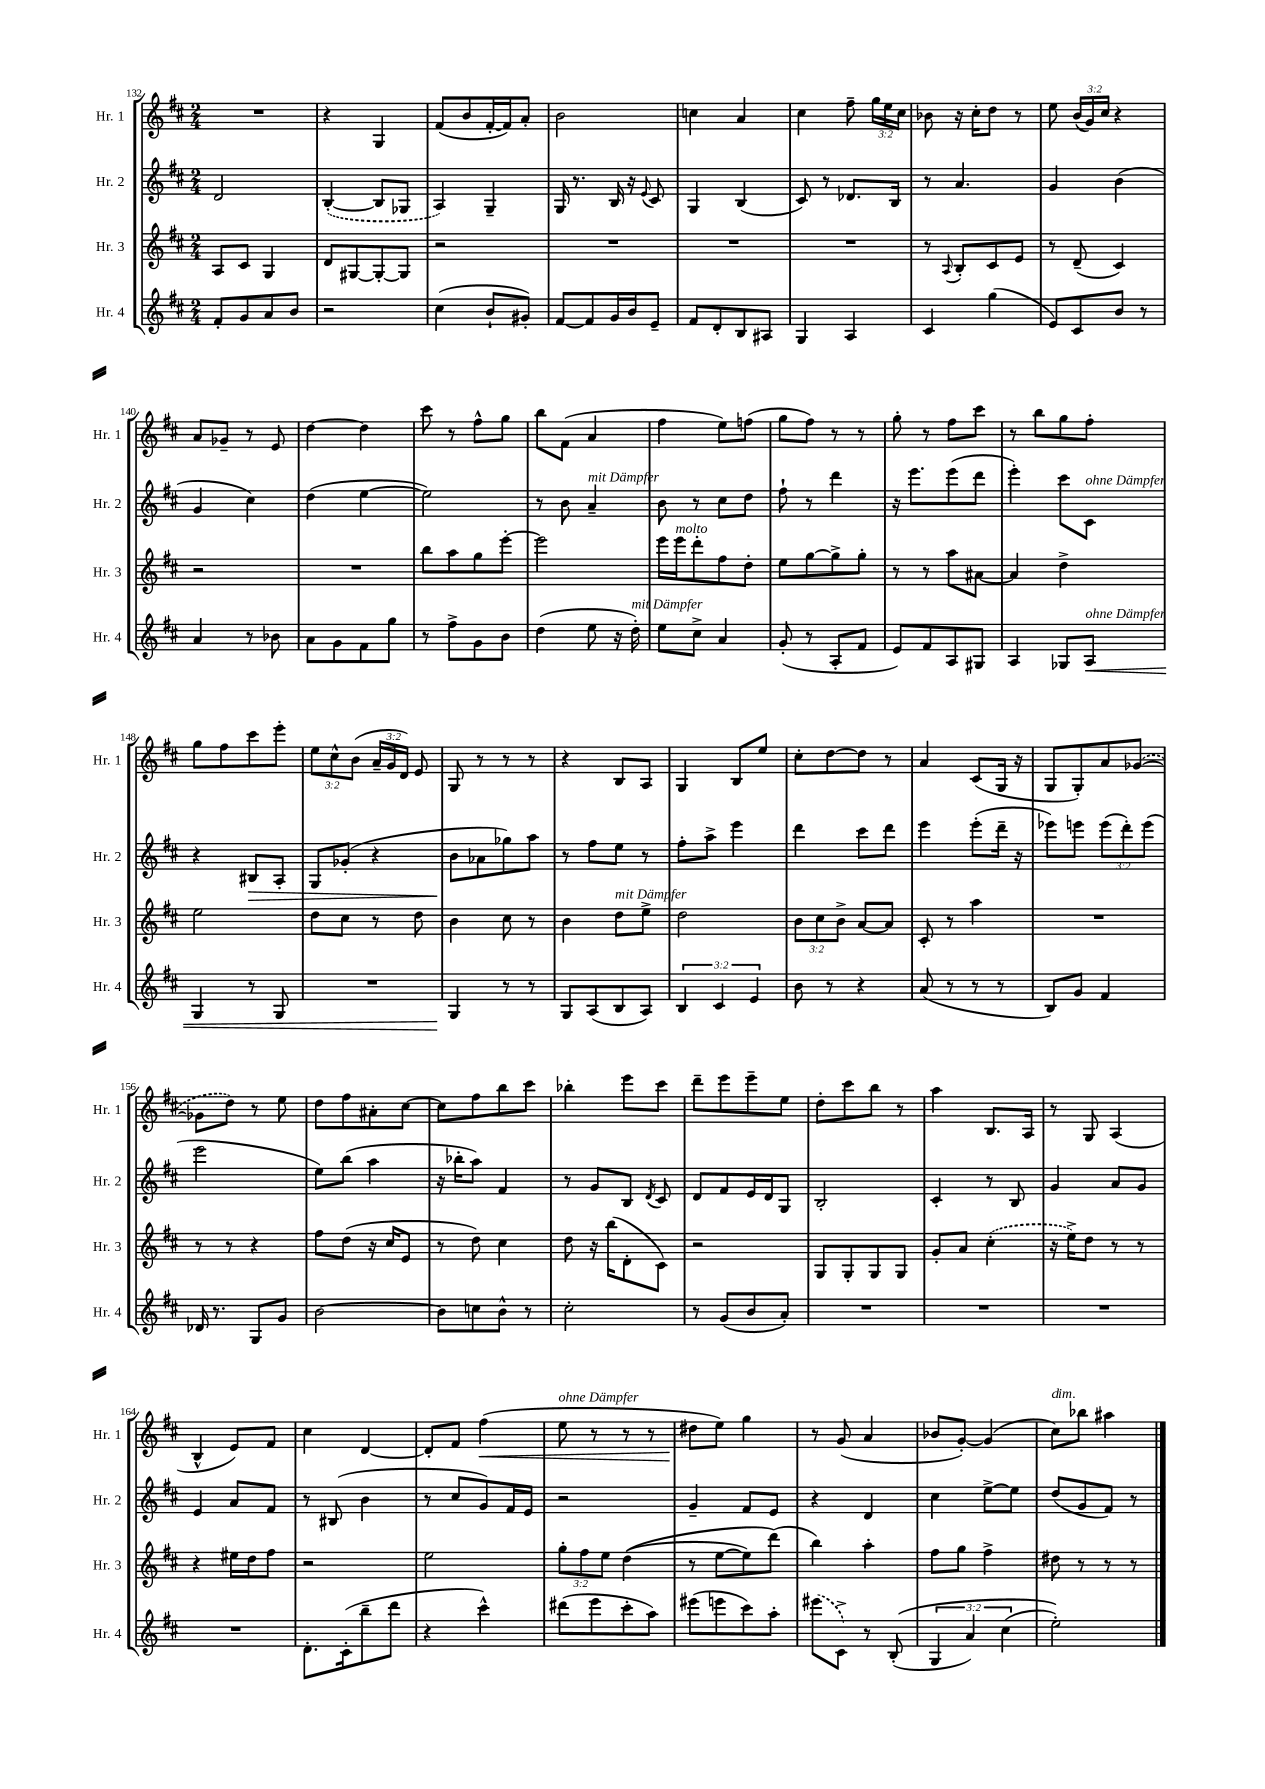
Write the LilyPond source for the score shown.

<<
\new StaffGroup <<
\new Staff = "s0" \with { instrumentName = "Hr. 1" shortInstrumentName = "Hr. 1" } {
    \clef treble \key d \major \numericTimeSignature \time 2/4 \override Staff.TupletNumber.text = #tuplet-number::calc-fraction-text
    \autoBeamOff R2 |
    r4 g4 |
    fis'8[( b'8 fis'16~-. fis'16) a'8]-. |
    b'2 |
    c''4 a'4 |
    cis''4 fis''8-- \tuplet 3/2 { g''16[ e''16 cis''16] } |
    bes'8 r16 cis''16[-. d''8] r8 |
    e''8 \tuplet 3/2 { b'16[( g'16) cis''16] } r4 |
    a'8[ ges'8]-- r8 e'8 |
    d''4~ d''4 |
    cis'''8 r8 fis''8[-^ g''8] |
    b''8[ fis'8]( a'4 |
    fis''4 e''8[) f''8]( |
    g''8[ fis''8]) r8 r8 |
    g''8-. r8 fis''8[ cis'''8] |
    r8 b''8[ g''8 fis''8]-. |
    g''8[ fis''8 cis'''8 e'''8]-. |
    \tuplet 3/2 { e''8[ cis''8-^ b'8]( } \tuplet 3/2 { a'16[-- g'16 d'16]) } e'8 |
    g8 r8 r8 r8 |
    r4 b8[ a8] |
    g4 b8[ e''8] |
    cis''8[-. d''8~ d''8] r8 |
    a'4 cis'8[( g16] r16 |
    g8[ g8-.) a'8 \once \slurDashed ges'8]~( |
    ges'8[ d''8]) r8 e''8 |
    d''8[ fis''8 ais'8-. cis''8]~ |
    cis''8[ fis''8 b''8 cis'''8] |
    bes''4-. e'''8[ cis'''8] |
    d'''8[-- e'''8 e'''8-- e''8] |
    d''8[-. cis'''8 b''8] r8 |
    a''4 b8.[ a16] |
    r8 g8 a4( |
    b4-^ e'8[) fis'8] |
    cis''4 d'4~ |
    d'8[-. fis'8] fis''4\<( |
    e''8^\markup { \italic "ohne Dämpfer" } r8 r8 r8 |
    dis''8[\! e''8]) g''4 |
    r8 g'8( a'4 |
    bes'8[ g'8]~-.) g'4( |
    cis''8[^\markup { \italic "dim." }) bes''8] ais''4 \bar "|." |
}
\new Staff = "s1" \with { instrumentName = "Hr. 2" shortInstrumentName = "Hr. 2" } {
    \clef treble \key d \major \numericTimeSignature \time 2/4 \override Staff.TupletNumber.text = #tuplet-number::calc-fraction-text
    \autoBeamOff d'2 |
    \once \slurDashed b4~-.( b8[ ges8] |
    a4) g4-- |
    g16 r8. b16 r16 \appoggiatura { e'8 } cis'8 |
    g4 b4( |
    cis'8) r8 des'8.[ b16] |
    r8 a'4. |
    g'4 b'4( |
    g'4 cis''4) |
    d''4( e''4~ |
    e''2) |
    r8 b'8 a'4--^\markup { \italic "mit Dämpfer" } |
    b'8 r8 cis''8[ d''8] |
    fis''8-! r8 d'''4 |
    r16 e'''8.[ e'''8( d'''8] |
    e'''4-.) cis'''8[ cis'8]^\markup { \italic "ohne Dämpfer" } |
    r4 bis8[\> a8]-. |
    g8[ ges'8]-.( r4 |
    b'8[\! aes'8 ges''8) a''8] |
    r8 fis''8[ e''8] r8 |
    fis''8[-. a''8]-> e'''4 |
    d'''4 cis'''8[ d'''8] |
    e'''4 e'''8[-.( d'''16]-- r16 |
    ees'''8[) e'''8] \tuplet 3/2 { e'''8[( d'''8-.) e'''8]( } |
    e'''2 |
    e''8[) b''8]( a''4 |
    r16 bes''16[-. a''8]) fis'4 |
    r8 g'8[ b8] \acciaccatura { d'8 } cis'8 |
    d'8[ fis'8 e'16 d'16 g8] |
    b2-. |
    cis'4-. r8 b8 |
    g'4 a'8[ g'8] |
    e'4 a'8[ fis'8] |
    r8 bis8( b'4 |
    r8 cis''8[ g'8) fis'16 e'16] |
    r2 |
    g'4-- fis'8[ e'8] |
    r4 d'4 |
    cis''4 e''8[~-> e''8] |
    d''8[( g'8 fis'8]) r8 \bar "|." |
}
\new Staff = "s2" \with { instrumentName = "Hr. 3" shortInstrumentName = "Hr. 3" } {
    \clef treble \key d \major \numericTimeSignature \time 2/4 \override Staff.TupletNumber.text = #tuplet-number::calc-fraction-text
    \autoBeamOff a8[ cis'8] g4 |
    d'8[ gis8~ gis8~-. gis8] |
    r2 |
    R2 |
    R2 |
    R2 |
    r8 \appoggiatura { a8 } b8[-. cis'8 e'8] |
    r8 d'8--( cis'4) |
    r2 |
    R2 |
    b''8[ a''8 g''8 e'''8]~-. |
    e'''2 |
    e'''16[ e'''16^\markup { \italic "molto" } d'''8-. fis''8 d''8]-. |
    e''8[ g''8~ g''8-> g''8]-. |
    r8 r8 a''8[ ais'8]~ |
    ais'4 d''4-> |
    e''2 |
    d''8[ cis''8] r8 d''8 |
    b'4 cis''8 r8 |
    b'4 d''8[^\markup { \italic "mit Dämpfer" } e''8]-> |
    d''2 |
    \tuplet 3/2 { b'8[ cis''8 b'8]-> } a'8[~ a'8] |
    cis'8-. r8 a''4 |
    R2 |
    r8 r8 r4 |
    fis''8[ d''8]( r16 cis''16[ e'8] |
    r8 d''8) cis''4 |
    d''8 r16 b''16[( d'8-. cis'8]) |
    r2 |
    g8[ g8-. g8 g8] |
    g'8[-. a'8] \once \slurDashed cis''4-.( |
    r16 e''16[->) d''8] r8 r8 |
    r4 eis''16[ d''16 fis''8] |
    r2 |
    e''2 |
    \tuplet 3/2 { g''8[-. fis''8 e''8] } d''4(\( |
    r8 e''8[~ e''8) d'''8](\) |
    b''4) a''4-. |
    fis''8[ g''8] fis''4-> |
    dis''8 r8 r8 r8 \bar "|." |
}
\new Staff = "s3" \with { instrumentName = "Hr. 4" shortInstrumentName = "Hr. 4" } {
    \clef treble \key d \major \numericTimeSignature \time 2/4 \override Staff.TupletNumber.text = #tuplet-number::calc-fraction-text
    \autoBeamOff fis'8[-. g'8 a'8 b'8] |
    r2 |
    cis''4( b'8[-! gis'8]-.) |
    fis'8[~ fis'8 g'16 b'16 e'8]-- |
    fis'8[ d'8-. b8 ais8] |
    g4 a4 |
    cis'4 g''4( |
    e'8[) cis'8 b'8] r8 |
    a'4 r8 bes'8 |
    a'8[ g'8 fis'8 g''8] |
    r8 fis''8[-> g'8 b'8] |
    d''4( e''8 r16 d''16-.^\markup { \italic "mit Dämpfer" }) |
    e''8[ cis''8]-> a'4 |
    g'8-.( r8 a8[-. fis'8] |
    e'8[) fis'8 a8 gis8] |
    a4 ges8[ a8]\<^\markup { \italic "ohne Dämpfer" } |
    g4 r8 g8 |
    R2 |
    g4\! r8 r8 |
    g8[ a8( b8 a8]) |
    \tuplet 3/2 { b4 cis'4 e'4 } |
    b'8 r8 r4 |
    a'8( r8 r8 r8 |
    b8[) g'8] fis'4 |
    des'16 r8. g8[ g'8] |
    b'2~ |
    b'8[ c''8 b'8]-^ r8 |
    cis''2-. |
    r8 g'8[( b'8 a'8]-.) |
    R2 |
    R2 |
    R2 |
    R2 |
    d'8.[-. cis'16-.( b''8-- d'''8] |
    r4 cis'''4-^) |
    dis'''8[( e'''8 cis'''8-. a''8]) |
    eis'''8[( e'''8 cis'''8) a''8]-. |
    \once \slurDashed eis'''8[( cis'8]->) r8 b8-.(\( |
    \tuplet 3/2 { g4 a'4) cis''4( } |
    e''2-.)\) \bar "|." |
}
>>
>>
\layout { \context { \Score currentBarNumber = #132 } }
